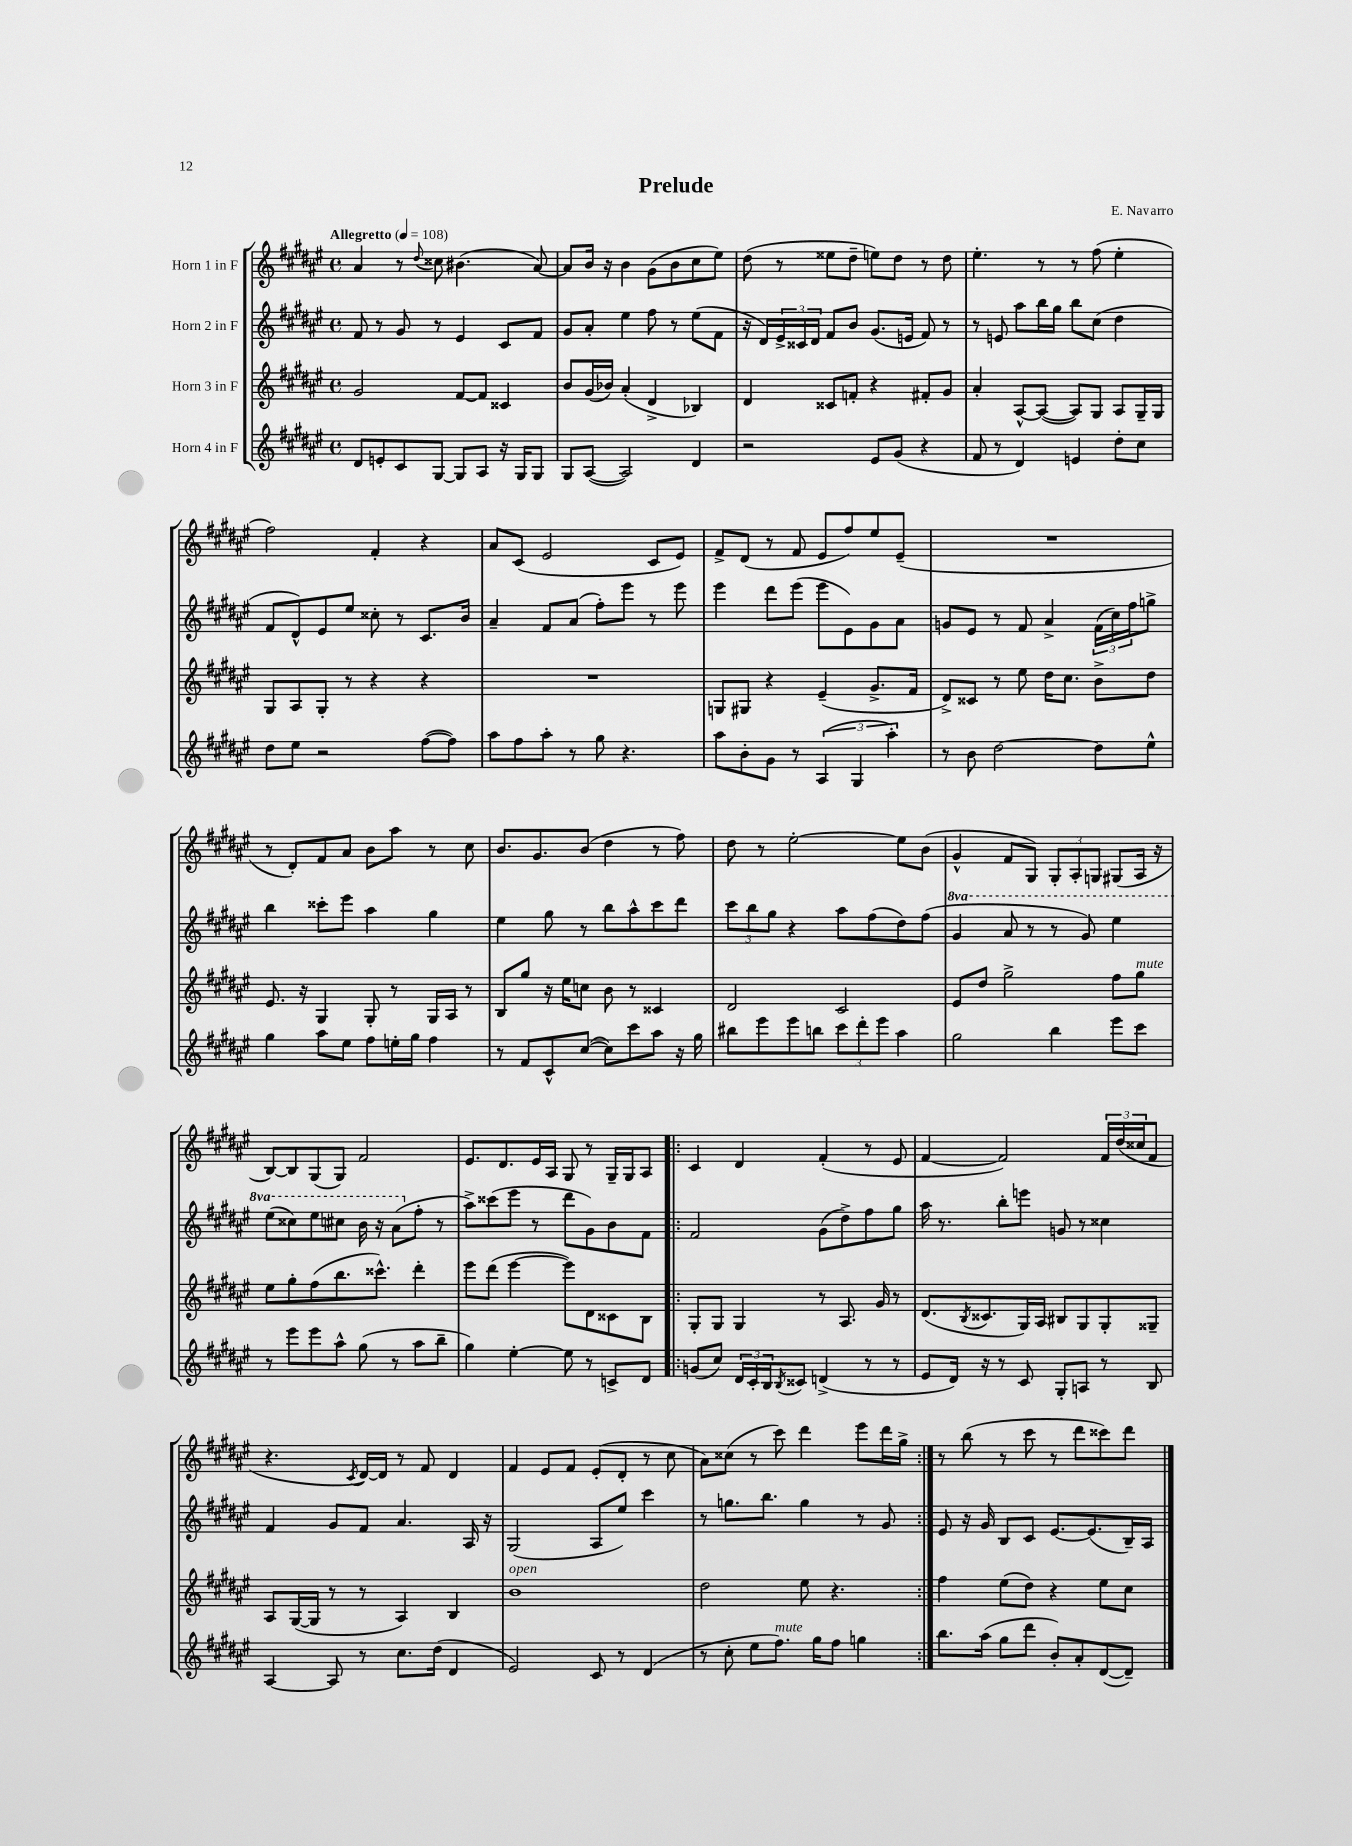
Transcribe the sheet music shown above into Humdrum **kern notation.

**kern	**kern	**kern	**kern
*part4	*part3	*part2	*part1
*staff4	*staff3	*staff2	*staff1
*I"Horn 4 in F	*I"Horn 3 in F	*I"Horn 2 in F	*I"Horn 1 in F
*clefG2	*clefG2	*clefG2	*clefG2
*k[f#c#g#d#a#e#]	*k[f#c#g#d#a#e#]	*k[f#c#g#d#a#e#]	*k[f#c#g#d#a#e#]
*M4/4	*M4/4	*M4/4	*M4/4
*met(c)	*met(c)	*met(c)	*met(c)
*MM108	*MM108	*MM108	*MM108
=1	=1	=1	=1
!	!	!	!LO:TX:a:B:t=Allegretto
8d#/L	2g#/	8f#/	4a#/
8en'/	.	8r	.
8c#/	.	8g#/	8r
.	.	.	8qqdd#/
[8G#/J	.	8r	8cc##X\
8G#/L]	[8f#/L	4e#/	(4.b#X\
8A#/J	8f#/J]	.	.
16r	4c##X/	8c#/L	.
16G#/KL	.	.	.
8G#/J	.	8f#/J	[8a#/)
=2	=2	=2	=2
8G#/L	8b/L	8g#/L	8a#/L]
([8A#/J	(16g#/L	8a#'/J	16b/Jk
.	16b-X/JJ)	.	16r
2A#/])	(4a#'/	4ee#\	4b\
.	4d#^/	8ff#\	(8g#\L
.	.	8r	8b\
4d#/	4B-X/)	(8ee#\L	8cc#\
.	.	8f#\J	8ee#\J)
=3	=3	=3	=3
2r	4d#/	16r	(8dd#\
.	.	16d#/LL)	.
.	.	24e#^/	8r
.	.	24c##X/	.
.	.	24d#/JJ	.
.	8c##X/L	8f#/L	8ee##X\L
.	8fn'/J	8b/J	8dd#~\J
8e#/L	4r	(8.g#/L	8een\L)
(8g#/J	.	.	8dd#\J
.	.	16en/Jk	.
4r	8f#X'/L	8f#/)	8r
.	8g#/J	8r	8dd#\
=4	=4	=4	=4
8f#/	4a#'/	8r	4.ee#'\
8r	.	8en/	.
4d#/)	[8A#^^/L	8aa#\L	.
.	(8A#/J_	16bb\L	8r
.	.	16gg#\JJ	.
4en/	8A#/L])	8bb\L	8r
.	8G#/J	(8cc#\J	(8ff#\
8dd#'\L	8A#/L	4dd#\	4ee#'\
8cc#\J	16G#~/L	.	.
.	16G#/JJ	.	.
!!LO:LB:g=z
=5	=5	=5	=5
8dd#\L	8G#/L	8f#/L	2ff#\)
8ee#\J	8A#/	8d#^^/)	.
2r	8G#'/J	8e#/	.
.	8r	8ee#/J	.
.	4r	8cc##X'\	4f#'/
.	.	8r	.
([8ff#\L	4r	8.c#/L	4r
8ff#\J])	.	.	.
.	.	16b/Jk	.
=6	=6	=6	=6
8aa#\L	1r	4a#~/	8a#/L
8ff#\	.	.	(8c#/J
8aa#'\J	.	8f#/L	2e#/
8r	.	(8a#/J	.
8gg#\	.	8ff#'\L)	.
4.r	.	8eee#\J	.
.	.	8r	8c#/L
.	.	8eee#\	8e#/J)
=7	=7	=7	=7
8aa#\L	8Gn/L	4eee#\	8f#^/L
8b'\	8G#X/J	.	(8d#/J
8g#\J	4r	8ddd#\L	8r
8r	.	(8eee#\J	8f#/
(6A#/	(4e#~/	8eee#\L	8e#/L
.	.	8e#\)	8ff#/)
6G#/	.	.	.
.	8.g#^/L	8g#\	8ee#/
6aa#'\)	.	.	.
.	.	8a#\J	(8e#~/J
.	16f#/Jk	.	.
=8	=8	=8	=8
8r	8d#^/L)	8gn/L	1r
8b\	8c##X/J	8e#/J	.
[2dd#\	8r	8r	.
.	8ee#\	8f#/	.
.	16dd#\KL	4a#^/	.
.	8.cc#\J	.	.
8dd#\L]	8b^\L	(24f#\LL	.
.	.	24cc#\)	.
.	.	24ff#\J	.
8ee#^^\J	8dd#\J	8ggn^\J	.
!!LO:LB:g=z
=9	=9	=9	=9
4gg#\	8.e#/	4bb\	8r
.	.	.	8d#'/L)
.	16r	.	.
8aa#\L	4G#/	8ccc##X'\L	8f#/
8ee#\J	.	8eee#\J	8a#/J
8ff#\L	8G#'/	4aa#\	8b\L
16een'\L	8r	.	8aa#\J
16gg#\JJ	.	.	.
4ff#\	16G#/LL	4gg#\	8r
.	16A#/JJ	.	.
.	8r	.	8cc#\
=10	=10	=10	=10
8r	8B/L	4ee#\	8.b/L
8f#/L	8gg#/J	.	.
.	.	.	8.g#/
8c#^^/	16r	8gg#\	.
.	16ee#\KL	.	.
([8cc#/J	8ccn\J	8r	(8b/J
8cc#\L])	8b\	8bb\L	4dd#\
8ccc#\	8r	8aa#^^\	.
8aa#\J	4c##X/	8ccc#\	8r
16r	.	8ddd#\J	8ff#\)
16gg#\	.	.	.
=11	=11	=11	=11
8bb#X\L	2d#/	12ccc#\L	8dd#\
.	.	12bb\	.
8eee#\	.	.	8r
.	.	12gg#\J	.
8eee#\	.	4r	[2ee#'\
8bbn\J	.	.	.
12ccc#\L	2c#/	8aa#\L	.
12ddd#'\	.	.	.
.	.	(8ff#\	.
12eee#\J	.	.	.
4aa#\	.	8dd#\)	8ee#\L]
.	.	(8ff#\J	(8b\J
=12	=12	=12	=12
*	*	*8va	*
2gg#\	8e#/L	4gg#/	4g#^^/
.	8dd#/J	.	.
.	2gg#^\	8aa#/	8f#/L
.	.	8r	8G#/J)
4bb\	.	8r	12G#'/L
.	.	.	12A#'/
.	.	8gg#/)	.
.	.	.	12Gn/J
8eee#\L	8ff#\L	4eee#\	(8G#X/L
!	!LO:TX:a:i:t=mute	!	!
8ccc#\J	8gg#\J	.	16A#/Jk
.	.	.	16r
!!LO:LB:g=z
=13	=13	=13	=13
8r	8ee#\L	(8eee#\L	[8B/L)
8eee#\L	8gg#'\	8ccc##X\)	8B/]
8eee#\	(8ff#\	8eee#\	(8G#/
8aa#^^\J	8.bb\	8ccc#X\J	8G#/J)
(8gg#\	.	16bb\	2f#/
.	8.ccc##X^^\J)	16r	.
8r	.	(8aa#\L	.
*	*	*X8va	*
8aa#\L	4ddd#'\	8ff#'\J	.
8bb~\J	.	8r	.
=14	=14	=14	=14
4gg#\)	8eee#\L	8aa#^\L)	8.e#/L
.	(8ddd#\J	(8ccc##X\	.
.	.	.	8.d#/
[4ee#'\	[4eee#\	8eee#\J	.
.	.	8r	16e#/L
.	.	.	16A#/JJ
8ee#\]	8eee#\L])	8ddd#\L	8G#/
8r	8d#\	8g#\)	8r
8cn^/L	8c##X\	8b\	16G#~/LL
.	.	.	16G#/J
8d#/J	8B\J	8f#\J	8A#/J
=15!|:	=15!|:	=15!|:	=15!|:
(8gn/L	8G#'/L	2f#/	4c#/
8cc#/J)	8G#/J	.	.
24d#/LL	4G#/	.	4d#/
24c#'/	.	.	.
24B/J	.	.	.
8qB/	.	.	.
8c##X/J	.	.	.
(4dn^/	8r	(8g#\L	(4f#'/
.	8.A#/	8dd#^\)	.
8r	.	8ff#\	8r
.	16g#/	.	.
8r	8r	8gg#\J	8e#/
=16	=16	=16	=16
8e#/L	(8.d#/L	16aa#\	[4f#/
.	.	8.r	.
16d#/Jk)	.	.	.
.	8qB/	.	.
16r	8.c##X/	.	.
8r	.	8bb'\L	2f#/])
8c#/	16G#/L)	8eeen\J	.
.	16A#/JJ	.	.
8G#'/L	8B#X/L	8gn/	.
8An/J	8G#/	8r	.
8r	8G#'/	4cc##X\	24f#/LL
.	.	.	(24dd#/
.	.	.	24cc##X/J
8B/	8G##X~/J	.	8f#/J
!!LO:LB:g=z
=17	=17	=17	=17
[4A#/	8A#/L	4f#/	4.r
.	([16G#/L	.	.
.	16G#/JJ]	.	.
8A#/]	8r	8g#/L	.
.	.	.	8qc#/
8r	8r	8f#/J	[16d#/LL)
.	.	.	16d#/JJ]
8.cc#\L	4A#/)	4.a#/	8r
.	.	.	8f#/
(16dd#\Jk	.	.	.
4d#/	4B/	.	4d#/
.	.	16A#/	.
.	.	16r	.
=18	=18	=18	=18
!	!LO:TX:a:i:t=open	!	!
2e#/)	1b	(2G#/	4f#/
.	.	.	8e#/L
.	.	.	8f#/J
8c#/	.	8A#/L	(8e#'/L
8r	.	8ee#/J)	8d#'/J
(4d#/	.	4ccc#\	8r
.	.	.	8cc#\
=19	=19	=19	=19
8r	2dd#\	8r	8a#\L)
8cc#'\	.	8.ggn\L	(8cc##X\J
8ee#\L	.	.	8r
.	.	8.bb\J	.
!LO:TX:a:i:t=mute	!	!	!
8.ff#\J)	.	.	8ccc#\)
.	8ee#\	4gg\	4ddd#\
16gg#\KL	.	.	.
8ff#\J	4.r	.	.
4ggn\	.	8r	8eee#\L
.	.	8g#/	16ddd#\L
.	.	.	16gg#^\JJ
=20:|!	=20:|!	=20:|!	=20:|!
8.bb\L	4ff#\	8e#/	8r
.	.	16r	(8bb\
(16aa#\Jk	.	16g#/	.
8gg#\L	(8ee#\L	8B/L	8r
8ddd#\J	8dd#\J)	8c#/J	8ccc#\
8b'/L)	4r	[8.e#/L	8r
8a#'/	.	.	8ddd#\L
.	.	(8.e#/]	.
([8d#/	8ee#\L	.	8ccc##X\)
8d#~/J])	8cc#\J	16B~/L)	8ddd#\J
.	.	16A#/JJ	.
==	==	==	==
*-	*-	*-	*-
